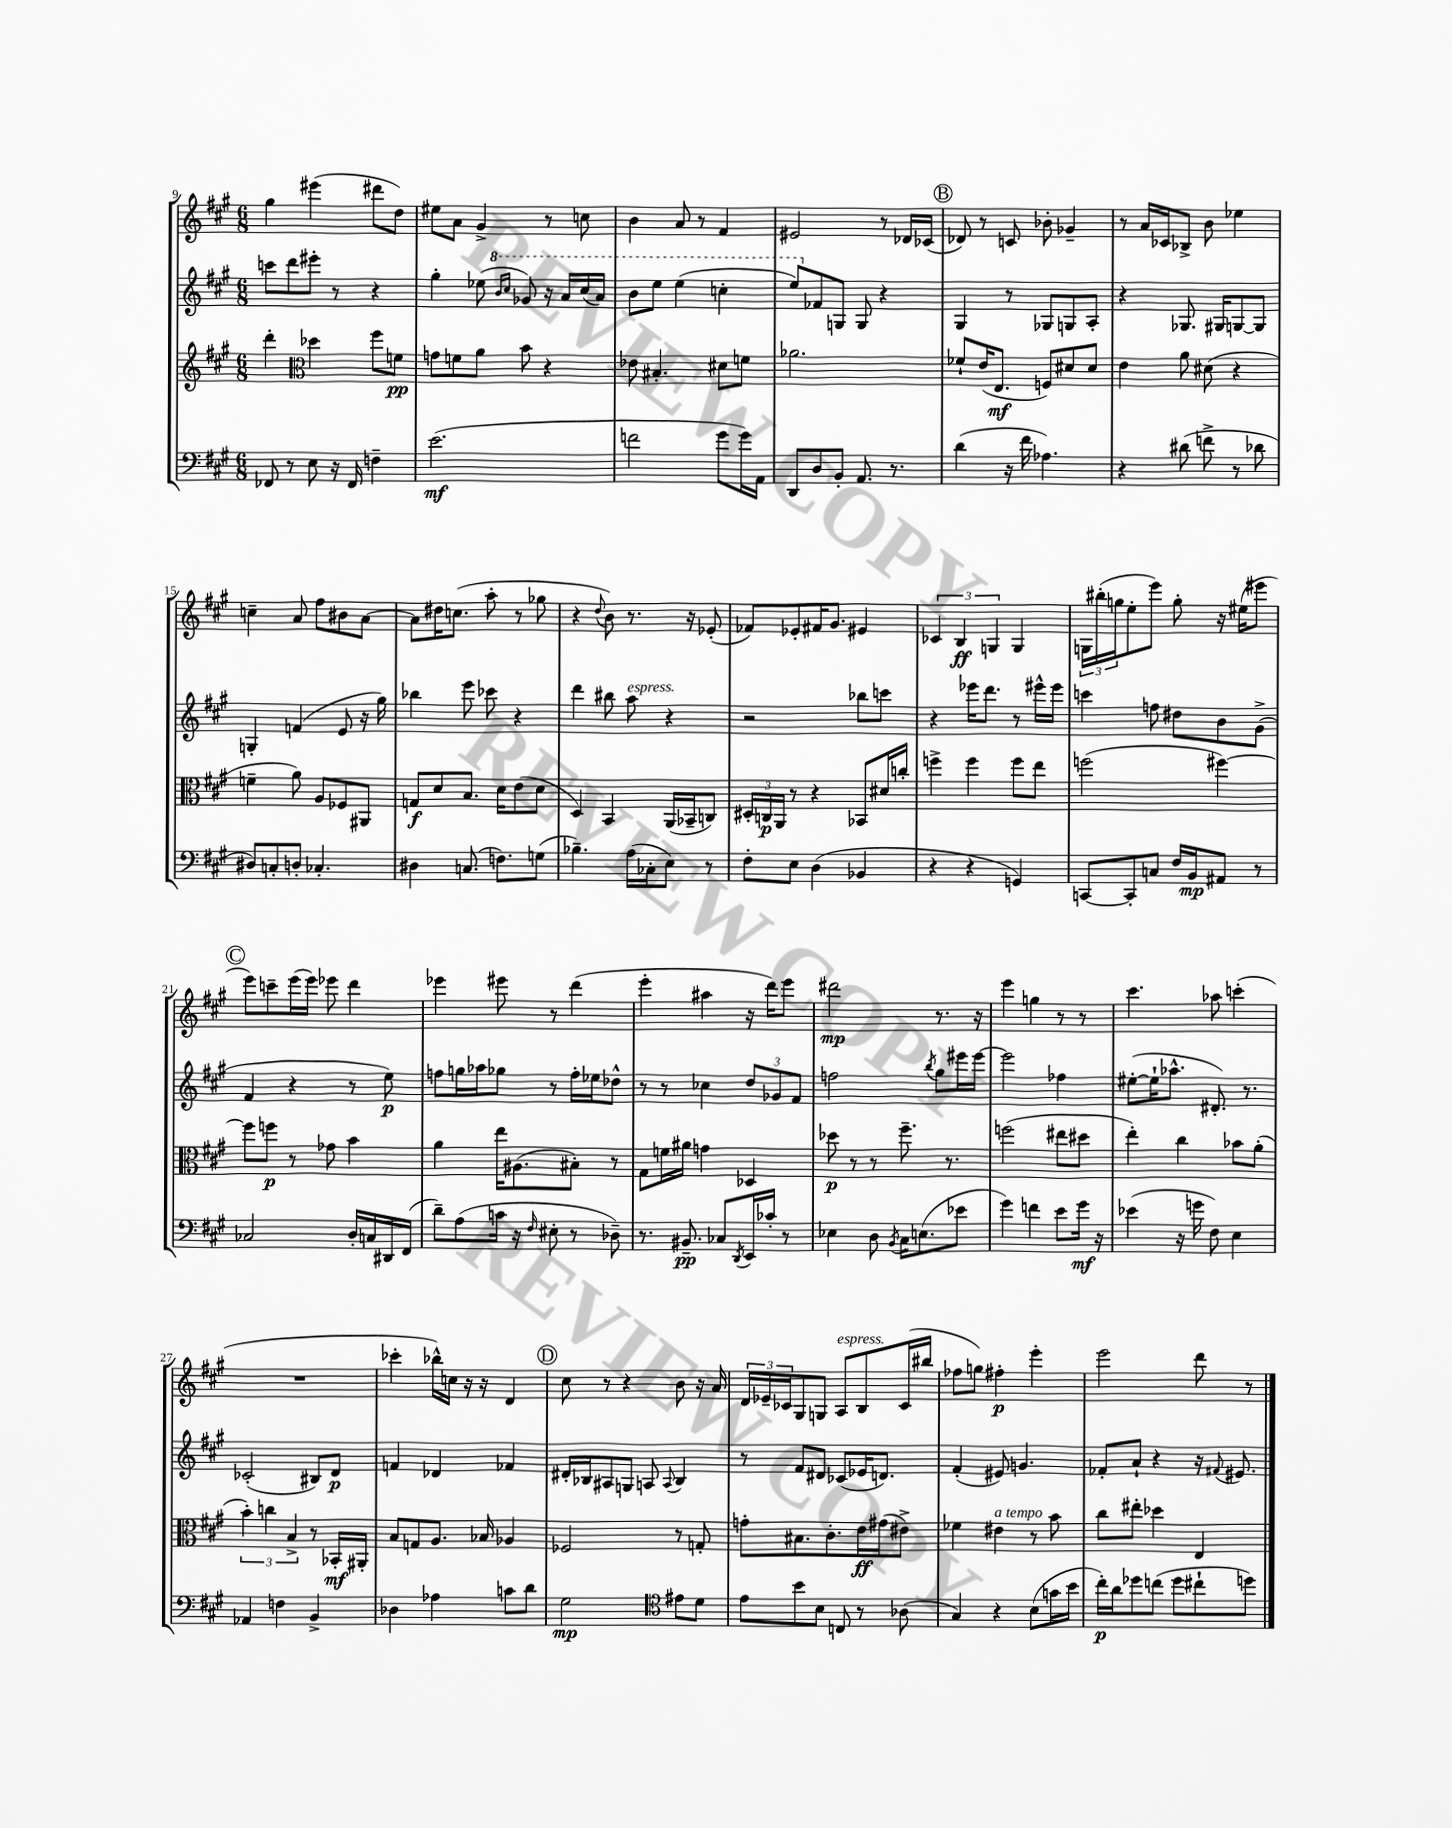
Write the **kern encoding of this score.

**kern	**kern	**kern	**kern
*staff4	*staff3	*staff2	*staff1
*clefF4	*clefG2	*clefG2	*clefG2
*k[f#c#g#]	*k[f#c#g#]	*k[f#c#g#]	*k[f#c#g#]
*M6/8	*M6/8	*M6/8	*M6/8
8FF-/	4ddd'\	8ccc\L	4gg#\
8r	.	8ddd\	.
*	*clefC3	*	*
8E\	4dd-\	8eee#'\J	(4eee#\
16r	.	8r	.
16FF-/	.	.	.
4F~\	8ff#\L	4r	8ddd#\L
.	8f\J	.	8dd\J)
=	=	=	=
(2.e\	8g\L	4gg#'\	8ee#\L
.	8f\	.	8a\J
.	8a\J	(8ee-\	4g#^/
.	.	16qqbb/LL	.
.	.	16qqccc#/JJ	.
.	8b\	8gg-/)	.
.	4r	16r	8r
.	.	16aa/LL	.
.	.	(16ccc#/	8cc\
.	.	16aa/JJ)	.
=	=	=	=
2f\	8e-\	8bb\L	4b\
.	4.B#'/	8eee\J	.
.	.	(4eee\	8a/
.	.	.	8r
8g#\L	8d#\L	4ccc'\	4f#/
16g#\L)	8f\J	.	.
16AA\JJ	.	.	.
=	=	=	=
8DD/L	2.a-\	8eee/L)	2e#/
8D/	.	8f-/	.
8BB'/J	.	8G/J	.
8.AA/	.	8G/	.
.	.	4r	8r
8.r	.	.	.
.	.	.	16d-/LL
.	.	.	(16c-/JJ
=	=	=	=
(4d\	8f-`/L	4G#/	8d-/)
.	(16e/K	.	8r
.	8.E/J	.	.
16r	.	8r	8c/
16f#\	.	.	.
4.A-\)	8F/L)	8G-/L	8b-'\
.	8d#/	8G/	4g-~/
.	8d#/J	8A'/J	.
=	=	=	=
4r	4e\	4r	8r
.	.	.	16a/LL
.	.	.	16c-/J
(8d#\	8a\	8.G-/	8B-^/J
8f^\	(8d#\	.	8b\
.	.	16G#/LK	.
8r	4r	[8G/	4ee-\
8d-\	.	8G/]J	.
=	=	=	=
8D#/L)	4f~\	4G'/	4cc~\
8C'/	.	.	.
8D'/J	8a\)	(4f/	8a/
4.C-'/	8A/L	.	8ff#\L
.	8F-/	8e/	8b#\
.	8AA#/J	16r	[8a\J
.	.	16gg#\)	.
=	=	=	=
4D#\	8G/L	4bb-\	8a\]L
.	8d/	.	16dd#\K
.	.	.	(8.cc\J
(8.C/	8.B/J	8eee\	.
.	.	8ccc-\	8aa'\
8.F\L)	16d\LK	.	.
.	(8e\	4r	8r
(8G\J	8d\J	.	8gg-\
=	=	=	=
4.B-~\)	4D/)	4ddd\	4r
.	.	.	8qqdd/
.	4BB/	8bb#\	8b\)
(16A\LL	.	8aa\	8.r
16C-'\J	.	.	.
8E\J)	(16AA/LL	4r	.
.	16BB-~/J	.	16r
8r	8C/J)	.	(8e-'/
=	=	=	=
8F#'\L	24D#'/LL	2r	8f-/L)
.	24C/	.	.
.	24AA/JJ	.	.
8E\J	8r	.	8e-'/
(4D\	4r	.	16f#/K
.	.	.	8.g#/J
4BB-/	8BB-/L	8bb-\L	4e#/
.	16d#/L	8ccc\J	.
.	16cc'/JJ	.	.
=	=	=	=
4r	4ff^\	4r	6c-/
.	.	.	6B/
4r	4ff\	16eee-\LK	.
.	.	8.ddd\J	.
.	.	.	6G/
4GG/)	8ff\L	8r	4G/
.	8ee\J	16eee#^^\LL	.
.	.	16eee#\JJ	.
=	=	=	=
[8CC/L	(2ff\	4ccc\	24G\LL
.	.	.	(24bb#'\
.	.	.	24gg\J
8CC'/]	.	.	8ee'\
8C/J	.	8ff\	8eee\J)
16F#/LL	.	8dd#\L	8gg'\
16BB/J	.	.	.
8AA#/J	[4ff#\)	8b\	16r
.	.	.	(16ee#\LK
8r	.	(8g#^\J	8eee#\J
=	=	=	=
2C-/	8ff#\]L	4f#/	8eee\L)
.	8ff\J	.	8ccc~\
.	8r	4r	(16eee\L
.	.	.	16eee\JJ)
.	8g-\	.	8eee-\
16D'/LL	4b\	8r	4ddd\
16C/	.	.	.
16DD#/	.	8ee\)	.
(16FF#/JJ	.	.	.
=	=	=	=
8d~\L)	4a\	8ff\L	4eee-\
(8A\	.	16gg\L	.
.	.	16aa-\J	.
16c\Jk	16ee\LK	8gg-\J	8eee#\
16r	(8.A#\	.	.
16qqF#/	.	.	.
8E#'\	.	8r	8r
8r	8B#'\J)	16ff'\LL	(4ddd\
.	.	16ee-\J	.
8D-~\)	8r	8dd-^^\J	.
=	=	=	=
8.r	8G#\L	8r	4eee'\
.	16f\L	8r	.
8.BB#~/	16a#\JJ	.	.
.	4g\	4cc-\	4aa#\
8C-/L	.	.	.
8qDD/	.	.	.
16EE/L	4D-/	12dd/L	16r
16c-'/JJ	.	.	16ddd\LK)
.	.	12g-/	.
8r	.	.	8eee\J
.	.	12f#/J	.
=	=	=	=
4E-\	8dd-\	2ff\	2ddd#\
.	8r	.	.
8D\	8r	.	.
8qBB/	.	.	.
16C#\LK	8.ff#~\	.	.
(8.E\	.	.	.
.	.	8qbb/	.
.	.	8gg#\L	8.r
.	8.r	.	.
8e-\J	.	16eee#\L	.
.	.	[16eee#\JJ	16r
=	=	=	=
4g#\)	(2ff\	2eee#\]	4eee\
4f\	.	.	4gg\
8e\L	8ee#\L	4ff-\	8r
16g#\Jk	8dd#\J	.	8r
16r	.	.	.
=	=	=	=
(4e-\	4ee'\)	([8ee#'\L	4.ccc#\
.	.	16ee#`\]K	.
.	.	8.aa-^^\J	.
16r	4cc#\	.	.
16g\	.	.	.
8F#\)	.	8.d#'/)	8aa-\
4E\	8b-\L	.	(4ccc'\
.	.	8.r	.
.	(8a'\J	.	.
=	=	=	=
4AA-/	6b'\)	(2c-'/	2.r
.	6cc\	.	.
4F\	.	.	.
.	6B^/	.	.
4BB^/	8r	8B#/L)	.
.	16BB-'/LL	8d/J	.
.	16AA#'/JJ	.	.
=	=	=	=
4D-\	8B/L	4f/	4ccc-'\
.	8G/	.	.
4A-\	8.A/J	4d-/	16bb-^^\LL)
.	.	.	16cc\JJ
.	.	.	16r
.	16B-/	.	16r
8c\L	4A-/	4f-/	4d/
8d\J	.	.	.
=	=	=	=
2G#\	2F-/	16d#'/LL	8cc#\
.	.	16B-/J	.
.	.	8A#/	8r
.	.	8G/J	4r
.	.	8A/	.
*clefC4	*	*	*
.	.	8qqA/	.
8e#\L	8r	4B-/	8b\
8d\J	8G'/	.	16r
.	.	.	16a/
=	=	=	=
8e\L	8g'\L	8r	24d/LL
.	.	.	24e-~/
.	.	.	24c-/J
8b\	8.B#\	8f#/L	8G#/
8B\J	.	8d#/J	8G/J
.	8.c#'\	.	.
8C/	.	(8c-/L	8A/L
8r	16e\L	16e-/K	8B/
.	(16g#\J	8.d/J)	.
(8A-\	8e#^\J)	.	(16c-/L
.	.	.	16bb#/JJ
=	=	=	=
4G#/)	4f-\	(4f#'/	8ff-\L
.	.	.	8gg\J)
4r	4e#\	8e#/)	4ff#'\
.	.	4.g/	.
(8B\L	8r	.	4eee'\
16g\L	8b\	.	.
16b\JJ	.	.	.
=	=	=	=
16cc#'\LL)	8cc#\L	8f-'/L	2eee\
16a\J	.	.	.
8dd-\	8ee#'\J	8a`/J	.
(8cc\J	4dd-\	4r	.
8dd-\L	.	.	.
8cc#`\	4E/	16r	8ddd\
.	.	8qqf#/	.
.	.	8.e#/	.
8dd\J)	.	.	8r
==	==	==	==
*-	*-	*-	*-
